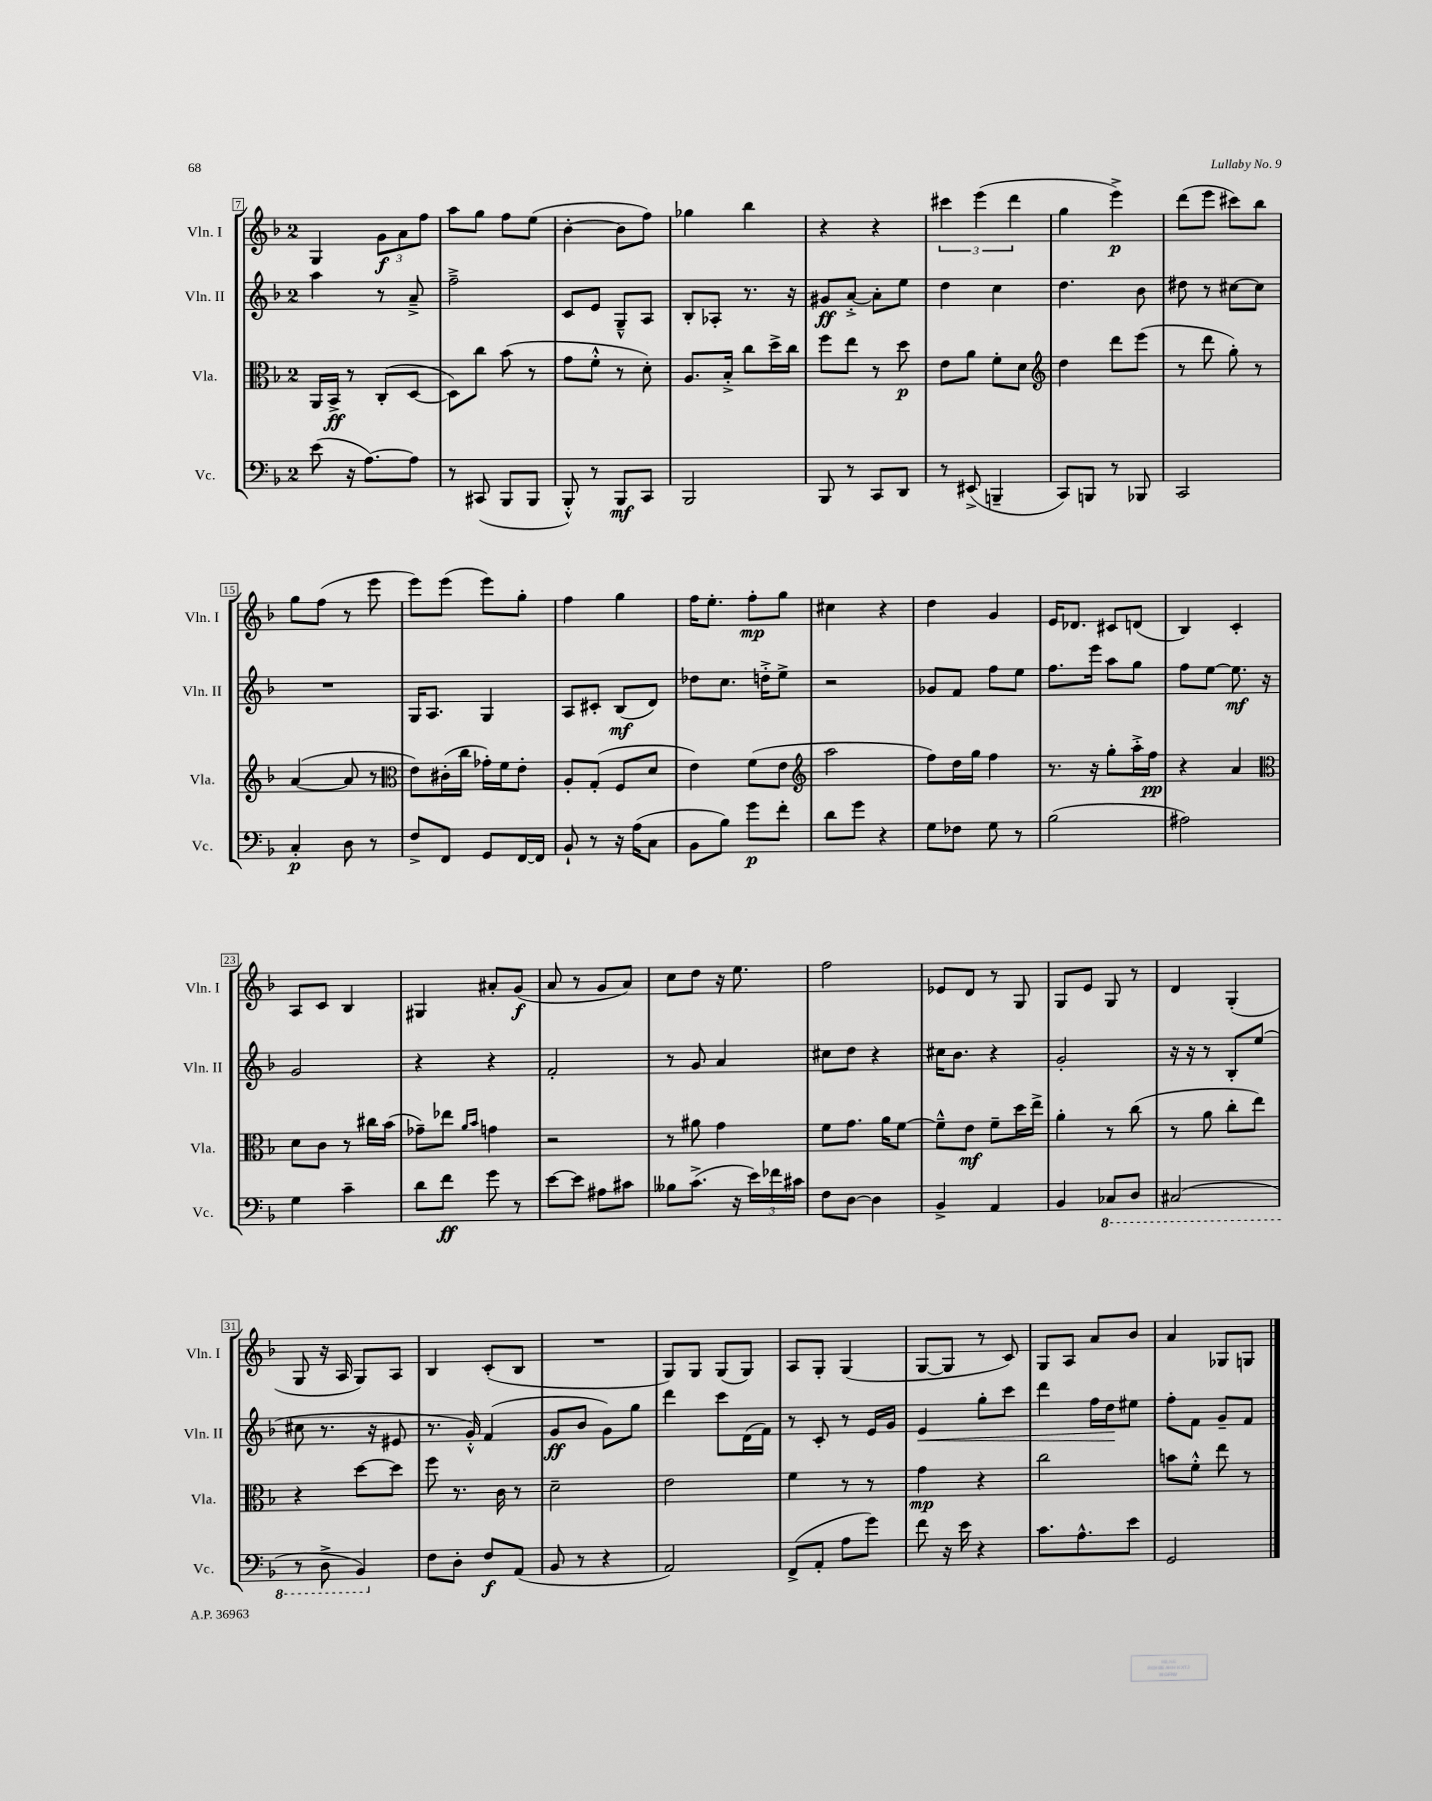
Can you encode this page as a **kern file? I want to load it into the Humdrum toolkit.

**kern	**dynam	**kern	**dynam	**kern	**dynam	**kern	**dynam
*part4	*part4	*part3	*part3	*part2	*part2	*part1	*part1
*staff4	*staff4	*staff3	*staff3	*staff2	*staff2	*staff1	*staff1
*I"Vc.	*	*I"Vla.	*	*I"Vln. II	*	*I"Vln. I	*
*I'Vc.	*	*I'Vla.	*	*I'Vln. II	*	*I'Vln. I	*
*clefF4	*	*clefC3	*	*clefG2	*	*clefG2	*
*k[b-]	*	*k[b-]	*	*k[b-]	*	*k[b-]	*
*M2/4	*	*M2/4	*	*M2/4	*	*M2/4	*
=7	=7	=7	=7	=7	=7	=7	=7
(8e\	.	16AA/LL	.	4aa\	.	4G/	.
.	.	16BB-^/JJ	ff	.	.	.	.
16r	.	8r	.	.	.	.	.
[8.A\L)	.	.	.	.	.	.	.
.	.	(8C'/L	.	8r	.	12g\L	f
.	.	.	.	.	.	12a\	.
8A\J]	.	[8D/J	.	8a~^/	.	.	.
.	.	.	.	.	.	12ff\J	.
=8	=8	=8	=8	=8	=8	=8	=8
8r	.	8D\L])	.	2ff~^\	.	8aa\L	.
(8CC#X/	.	8cc\J	.	.	.	8gg\J	.
8BBB-/L	.	(8b-\	.	.	.	8ff\L	.
8BBB-/J	.	8r	.	.	.	(8ee\J	.
=9	=9	=9	=9	=9	=9	=9	=9
8BBB-'^^/)	.	8g\L	.	8c/L	.	[4b-'\	.
8r	.	8f'^^\J	.	8e/J	.	.	.
8BBB-/L	mf	8r	.	8G~^^/L	.	8b-\L]	.
8CC/J	.	8d'\)	.	8A/J	.	8ff\J)	.
=10	=10	=10	=10	=10	=10	=10	=10
2BBB-/	.	8.A/L	.	8B-'/L	.	4gg-X\	.
.	.	.	.	8A-X'/J	.	.	.
.	.	16B-'^/Jk	.	.	.	.	.
.	.	8cc\L	.	8.r	.	4bb-\	.
.	.	16dd^\L	.	.	.	.	.
.	.	16cc\JJ	.	16r	.	.	.
=11	=11	=11	=11	=11	=11	=11	=11
8BBB-/	.	8ff\L	.	8g#X/L	ff	4r	.
8r	.	8ee\J	.	[8a'^/J	.	.	.
8CC/L	.	8r	.	8a'\L]	.	4r	.
8DD/J	.	8dd\	p	8ee\J	.	.	.
=12	=12	=12	=12	=12	=12	=12	=12
8r	.	8e\L	.	4dd\	.	6ccc#X\	.
(8EE#X^/	.	8a\J	.	.	.	.	.
.	.	.	.	.	.	(6eee\	.
4BBBn~/	.	8f'\L	.	4cc\	.	.	.
.	.	.	.	.	.	6ddd\	.
.	.	8d\J	.	.	.	.	.
=13	=13	=13	=13	=13	=13	=13	=13
*	*	*clefG2	*	*	*	*	*
8CC/L)	.	4dd\	.	4.dd\	.	4gg\	.
8BBBn/J	.	.	.	.	.	.	.
8r	.	8ddd\L	.	.	.	4eee^\)	p
8BBB-X/	.	(8eee\J	.	8b-\	.	.	.
=14	=14	=14	=14	=14	=14	=14	=14
2CC/	.	8r	.	8dd#X\	.	(8ddd\L	.
.	.	8ddd\	.	8r	.	8eee\J	.
.	.	8gg'\)	.	[8cc#X\L	.	8ccc#X\L)	.
.	.	8r	.	8cc#\J]	.	8bb-\J	.
!!LO:LB:g=z
=15	=15	=15	=15	=15	=15	=15	=15
4C'/	p	([4a/	.	2r	.	8gg\L	.
.	.	.	.	.	.	(8ff\J	.
8D\	.	8a/]	.	.	.	8r	.
8r	.	8r	.	.	.	8eee\	.
=16	=16	=16	=16	=16	=16	=16	=16
*	*	*clefC3	*	*	*	*	*
8F^/L	.	8e\L)	.	16G/KL	.	8eee\L)	.
.	.	.	.	8.A/J	.	.	.
8FF/J	.	(16c#X'\L	.	.	.	(8eee\J	.
.	.	16cc\JJ	.	.	.	.	.
8GG/L	.	16g-X'\LL)	.	4G/	.	8eee\L)	.
.	.	16f\J	.	.	.	.	.
[16FF/L	.	8e'\J	.	.	.	8gg'\J	.
16FF/JJ]	.	.	.	.	.	.	.
=17	=17	=17	=17	=17	=17	=17	=17
8BB-`/	.	8A'/L	.	8A/L	.	4ff\	.
8r	.	(8G'/J	.	8c#X'/J	.	.	.
16r	.	8F/L	.	(8B-/L	mf	4gg\	.
(16A\KL	.	.	.	.	.	.	.
8C\J	.	8d/J	.	8d/J)	.	.	.
=18	=18	=18	=18	=18	=18	=18	=18
8BB-\L	.	4e\)	.	8dd-X\L	.	16ff\KL	.
.	.	.	.	.	.	8.ee'\J	.
8B-\J)	.	.	.	8.cc\J	.	.	.
8g\L	p	(8f\L	.	.	.	8ff'\L	mp
.	.	.	.	16ddn'^\KL	.	.	.
8f'\J	.	8e\J	.	8ee^\J	.	8gg\J	.
=19	=19	=19	=19	=19	=19	=19	=19
*	*	*clefG2	*	*	*	*	*
8d\L	.	2aa\	.	2r	.	4cc#X\	.
8g\J	.	.	.	.	.	.	.
4r	.	.	.	.	.	4r	.
=20	=20	=20	=20	=20	=20	=20	=20
8G\L	.	8ff\L)	.	8g-X/L	.	4dd\	.
8F-X\J	.	16dd\L	.	8f/J	.	.	.
.	.	16gg\JJ	.	.	.	.	.
8G\	.	4ff\	.	8ff\L	.	4g/	.
8r	.	.	.	8ee\J	.	.	.
=21	=21	=21	=21	=21	=21	=21	=21
(2B-\	.	8.r	.	8.ff\L	.	16e/KL	.
.	.	.	.	.	.	8.d-X/J	.
.	.	16r	.	16eee\Jk	.	.	.
.	.	8gg'\L	.	8aa\L	.	8c#X/L	.
.	.	16aa'^\L	.	8gg\J	.	(8dn/J	.
.	.	16ff\JJ	pp	.	.	.	.
=22	=22	=22	=22	=22	=22	=22	=22
2A#X\)	.	4r	.	8ff\L	.	4B-/)	.
.	.	.	.	[8ee\J	.	.	.
.	.	4a/	.	8.ee\]	mf	4c'/	.
.	.	.	.	16r	.	.	.
!!LO:LB:g=z
=23	=23	=23	=23	=23	=23	=23	=23
*	*	*clefC3	*	*	*	*	*
4G\	.	8d\L	.	2g/	.	8A/L	.
.	.	8c\J	.	.	.	8c/J	.
4c~\	.	8r	.	.	.	4B-/	.
.	.	16cc#X\LL	.	.	.	.	.
.	.	(16b-\JJ	.	.	.	.	.
=24	=24	=24	=24	=24	=24	=24	=24
8d\L	.	8g-X~\L)	.	4r	.	4G#X/	.
8f\J	ff	8ee-X\J	.	.	.	.	.
.	.	16qqa/LL	.	.	.	.	.
.	.	16qqb-/JJ	.	.	.	.	.
8g\	.	4gn\	.	4r	.	8a#X'/L	.
8r	.	.	.	.	.	(8g/J	f
=25	=25	=25	=25	=25	=25	=25	=25
[8e\L	.	2r	.	2f'/	.	8a/	.
8e\J]	.	.	.	.	.	8r	.
8A#X\L	.	.	.	.	.	8g/L	.
8c#X\J	.	.	.	.	.	8a/J)	.
=26	=26	=26	=26	=26	=26	=26	=26
8B--X\L	.	8r	.	8r	.	8cc\L	.
(8.c^\J	.	8a#X\	.	8g/	.	8dd\J	.
.	.	4g\	.	4a/	.	16r	.
16r	.	.	.	.	.	8.ee\	.
24e\LL)	.	.	.	.	.	.	.
24f-X\	.	.	.	.	.	.	.
24c#X\JJ	.	.	.	.	.	.	.
=27	=27	=27	=27	=27	=27	=27	=27
8F\L	.	8f\L	.	8cc#X\L	.	2ff\	.
[8D\J	.	8.g\J	.	8dd\J	.	.	.
4D\]	.	.	.	4r	.	.	.
.	.	16a\KL	.	.	.	.	.
.	.	[8f\J	.	.	.	.	.
=28	=28	=28	=28	=28	=28	=28	=28
4BB-^/	.	8f~^^\L]	.	16cc#X\KL	.	8e-X/L	.
.	.	.	.	8.b-\J	.	.	.
.	.	8e\J	mf	.	.	8d/J	.
4AA/	.	8f~\L	.	4r	.	8r	.
.	.	16dd\L	.	.	.	8G/	.
.	.	16ee^\JJ	.	.	.	.	.
=29	=29	=29	=29	=29	=29	=29	=29
4BB-/	.	4a'\	.	2g'/	.	8G/L	.
.	.	.	.	.	.	8e/J	.
*8ba	*	*	*	*	*	*	*
8CC-X/L	.	8r	.	.	.	8G/	.
8DD/J	.	(8cc\	.	.	.	8r	.
=30	=30	=30	=30	=30	=30	=30	=30
(2CC#X/	.	8r	.	16r	.	4d/	.
.	.	.	.	16r	.	.	.
.	.	8a\	.	8r	.	.	.
.	.	8cc'\L	.	8B-'/L	.	(4G'/	.
.	.	8ee\J)	.	(8ee/J	.	.	.
!!LO:LB:g=z
=31	=31	=31	=31	=31	=31	=31	=31
8r	.	4r	.	8cc#X\	.	8G/	.
8DD^\	.	.	.	8.r	.	16r	.
.	.	.	.	.	.	16A/	.
4BBB-/)	.	[8dd\L	.	.	.	8G/L)	.
.	.	.	.	16r	.	.	.
.	.	8dd\J]	.	8e#X/	.	8A/J	.
=32	=32	=32	=32	=32	=32	=32	=32
*X8ba	*	*	*	*	*	*	*
8F\L	.	8ff\	.	8.r	.	4B-/	.
8D'\J	.	8.r	.	.	.	.	.
.	.	.	.	16g'^^/)	.	.	.
8F/L	f	.	.	(4f/	.	(8c'/L	.
.	.	16c\	.	.	.	.	.
(8AA/J	.	8r	.	.	.	8B-/J	.
=33	=33	=33	=33	=33	=33	=33	=33
8BB-/	.	2d~\	.	8g/L	ff	2r	.
8r	.	.	.	8b-/J	.	.	.
4r	.	.	.	8g\L)	.	.	.
.	.	.	.	8gg\J	.	.	.
=34	=34	=34	=34	=34	=34	=34	=34
2AA/)	.	2e\	.	4ddd\	.	8G/L)	.
.	.	.	.	.	.	8G/J	.
.	.	.	.	8ccc\L	.	(8G/L	.
.	.	.	.	(16d\L	.	8G/J)	.
.	.	.	.	16f\JJ)	.	.	.
=35	=35	=35	=35	=35	=35	=35	=35
(8FF^/L	.	4f\	.	8r	.	8A/L	.
8AA'/J	.	.	.	8c'/	.	8G'/J	.
8A\L	.	8r	.	8r	.	(4G/	.
8g\J)	.	8r	.	16e/LL	.	.	.
.	.	.	.	16g/JJ	.	.	.
=36	=36	=36	=36	=36	=36	=36	=36
!	!	!	!	!	!LO:HP:b	!	!
8f\	.	4g\	mp	4e/	<	[8G/L	.
16r	.	.	.	.	.	8G/J]	.
16e\	.	.	.	.	.	.	.
4r	.	4r	.	8gg'\L	.	8r	.
.	.	.	.	8ccc\J	.	8c/)	.
=37	=37	=37	=37	=37	=37	=37	=37
8.c\L	.	2cc\	.	4ddd\	.	8G/L	.
.	.	.	.	.	.	8A/J	.
8.A^^\	.	.	.	.	.	.	.
.	.	.	.	16ff\LL	.	8a/L	.
.	.	.	.	16dd\J	.	.	.
8e\J	.	.	.	8ee#X\J	[	8b-/J	.
=38	=38	=38	=38	=38	=38	=38	=38
2GG/	.	8bn\L	.	8ff'\L	.	4a/	.
.	.	8f'^^\J	.	8f\J	.	.	.
.	.	8ee\	.	8g~/L	.	8G-X/L	.
.	.	8r	.	8f/J	.	8Gn/J	.
==	==	==	==	==	==	==	==
*-	*-	*-	*-	*-	*-	*-	*-
